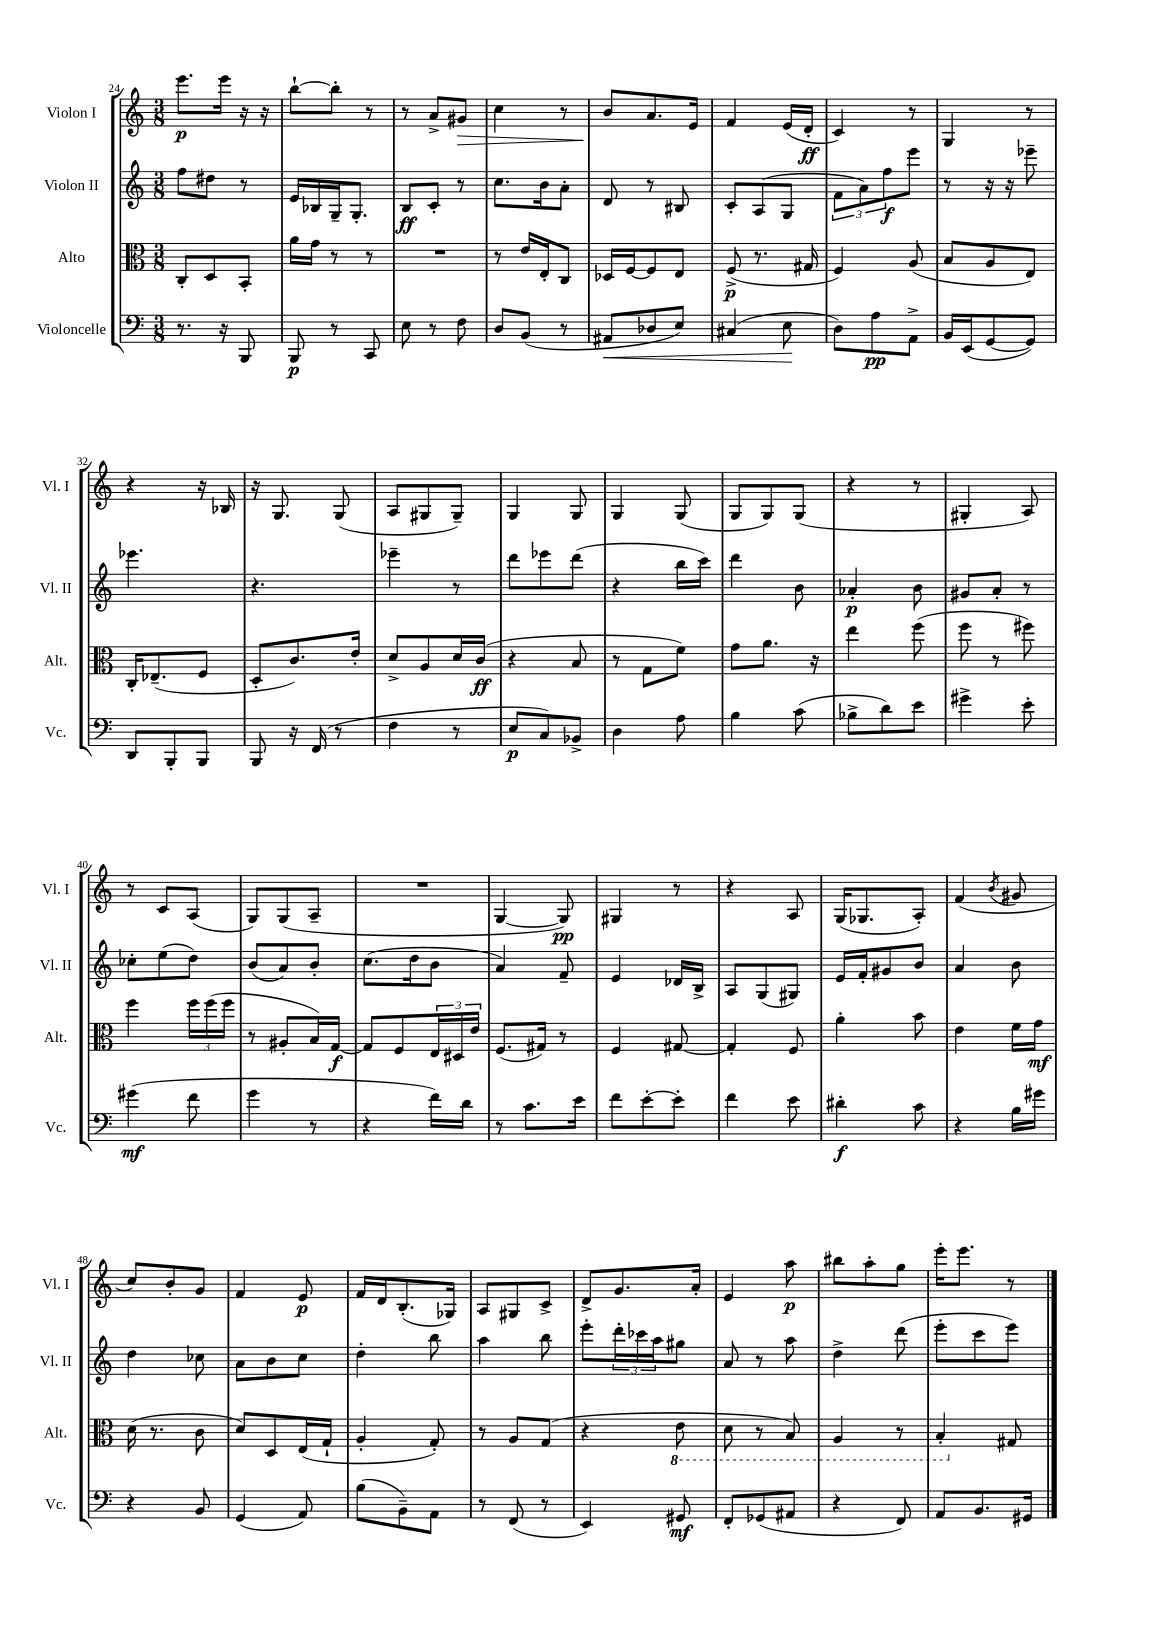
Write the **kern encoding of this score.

**kern	**kern	**kern	**kern
*staff4	*staff3	*staff2	*staff1
*clefF4	*clefC3	*clefG2	*clefG2
*k[]	*k[]	*k[]	*k[]
*M3/8	*M3/8	*M3/8	*M3/8
8.r	8C'/L	8ff\L	8.eee\L
.	8D/	8dd#\J	.
16r	.	.	16eee\Jk
8BBB/	8BB'/J	8r	16r
.	.	.	16r
=	=	=	=
8BBB/	16a\LL	16e/LL	[8bb`\L
.	16g\JJ	16B-/	.
8r	8r	16G~/J	8bb'\]J
.	.	8.G'/J	.
8CC/	8r	.	8r
=	=	=	=
8E\	4.r	8B/L	8r
8r	.	8c'/J	8a^/L
8F\	.	8r	8g#/J
=	=	=	=
8D/L	8r	8.cc\L	4cc\
(8BB/J	16e/LL	.	.
.	16E'/J	16b\k	.
8r	8C/J	8a'\J	8r
=	=	=	=
8AA#/L	16D-/LL	8d/	8b/L
.	[16F/J	.	.
8D-/	8F/]	8r	8.a/
8E/J)	8E/J	8B#/	.
.	.	.	16e/Jk
=	=	=	=
(4C#/	(8F^/	8c'/L	4f/
.	8.r	(8A/	.
8E\	.	8G/J	(16e/LL
.	16G#/	.	16d'/JJ
=	=	=	=
8D\L)	4F/)	12f\L	4c/)
.	.	12a\)	.
8A\	.	.	.
.	.	12ff\	.
8AA^\J	(8A/	8eee\J	8r
=	=	=	=
16BB/LL	8B/L	8r	4G/
(16EE/J	.	.	.
[8GG/	8A/	16r	.
.	.	16r	.
8GG/]J)	8E/J)	8eee-~\	8r
=	=	=	=
8DD/L	16C'/LK	4.eee-\	4r
.	(8.E-~/	.	.
8BBB'/	.	.	.
8BBB/J	8F/J	.	16r
.	.	.	16B-/
=	=	=	=
8BBB/	8D'/L	4.r	16r
.	.	.	8.G/
16r	8.c/)	.	.
(16FF/	.	.	.
8r	.	.	(8G/
.	16e'/Jk	.	.
=	=	=	=
4F\	8d^/L	4eee-~\	8A/L
.	8A/	.	8G#/
8r	16d/L	8r	8G#~/J)
.	(16c/JJ	.	.
=	=	=	=
8E/L	4r	8ddd\L	4G/
8C/)	.	8eee-\	.
8BB-^/J	8B/	(8ddd\J	8G/
=	=	=	=
4D\	8r	4r	4G/
.	8G\L	.	.
8A\	8f\J)	16bb\LL	(8G/
.	.	16ccc\JJ)	.
=	=	=	=
4B\	8g\L	4ddd\	8G/L
.	8.a\J	.	8G/)
(8c\	.	8b\	(8G/J
.	16r	.	.
=	=	=	=
8B-^\L	4ee\	4a-'/	4r
8d\)	.	.	.
8e\J	(8ff\	8b\	8r
=	=	=	=
4g#^\	8ff\	8g#/L	4G#'/
.	8r	8a'/J	.
8e'\	8ff#\)	8r	8A/)
=	=	=	=
(4g#\	4ff\	8cc-'\L	8r
.	.	(8ee\	8c/L
8f\	24ff\LL	8dd\J)	(8A/J
.	(24ff\	.	.
.	24ff\JJ	.	.
=	=	=	=
4g\	8r	(8b/L	8G/L)
.	8A#'/L	8a/)	(8G/
8r	16B/L)	8b'/J	8A~/J
.	[16G/JJ	.	.
=	=	=	=
4r	8G/]L	(8.cc\L	4.r
.	8F/	.	.
.	.	16dd\k	.
16f\LL)	24E/L	8b\J	.
.	24D#/	.	.
16d\JJ	.	.	.
.	24e/JJ	.	.
=	=	=	=
8r	(8.F/L	4a/)	[4G/
8.c\L	.	.	.
.	16G#/Jk)	.	.
.	8r	8f~/	8G/])
16e\Jk	.	.	.
=	=	=	=
8f\L	4F/	4e/	4G#/
[8e'\	.	.	.
8e'\]J	[8G#/	16d-/LL	8r
.	.	16B^/JJ	.
=	=	=	=
4f\	4G#'/]	8A/L	4r
.	.	(8G/	.
8e\	8F/	8G#/J)	8A/
=	=	=	=
4d#'\	4a'\	16e/LL	(16G/LK
.	.	16f'/J	8.G-/
.	.	8g#/	.
8c\	8b\	8b/J	8A'/J)
=	=	=	=
4r	4e\	4a/	(4f/
.	.	.	8qb/
16B\LL	16f\LL	8b\	8g#/
16g#\JJ	16g\JJ	.	.
=	=	=	=
4r	(16d\	4dd\	8cc/L)
.	8.r	.	.
.	.	.	8b'/
8BB/	8c\	8cc-\	8g/J
=	=	=	=
(4GG/	8d/L)	8a\L	4f/
.	8D/	8b\	.
8AA/)	(16E/L	8cc\J	8e/
.	16G`/JJ	.	.
=	=	=	=
(8B\L	4A'/	4dd'\	16f/LL
.	.	.	16d/J
8BB~\)	.	.	(8.B'/
8AA\J	8G'/)	8bb\	.
.	.	.	16G-/Jk)
=	=	=	=
8r	8r	4aa\	8A/L
(8FF/	8A/L	.	8G#/
8r	(8G/J	8bb\	8c^/J
=	=	=	=
4EE/)	4r	8eee'\L	8d^/L
.	.	24ddd'\L	8.g/
.	.	24ccc-\	.
.	.	24aa\J	.
8GG#/	8E\	8gg#\J	.
.	.	.	16a'/Jk
=	=	=	=
8FF'/L	8D\	8a/	4e/
(8GG-/	8r	8r	.
8AA#/J	8BB/)	8aa\	8aa\
=	=	=	=
4r	4AA/	4dd^\	8bb#\L
.	.	.	8aa'\
8FF/)	8r	(8ddd\	8gg\J
=	=	=	=
8AA/L	4BB'/	8eee'\L	16eee'\LK
.	.	.	8.eee\J
8.BB/	.	8ccc\	.
.	8G#/	8eee\J)	8r
16GG#/Jk	.	.	.
==	==	==	==
*-	*-	*-	*-
